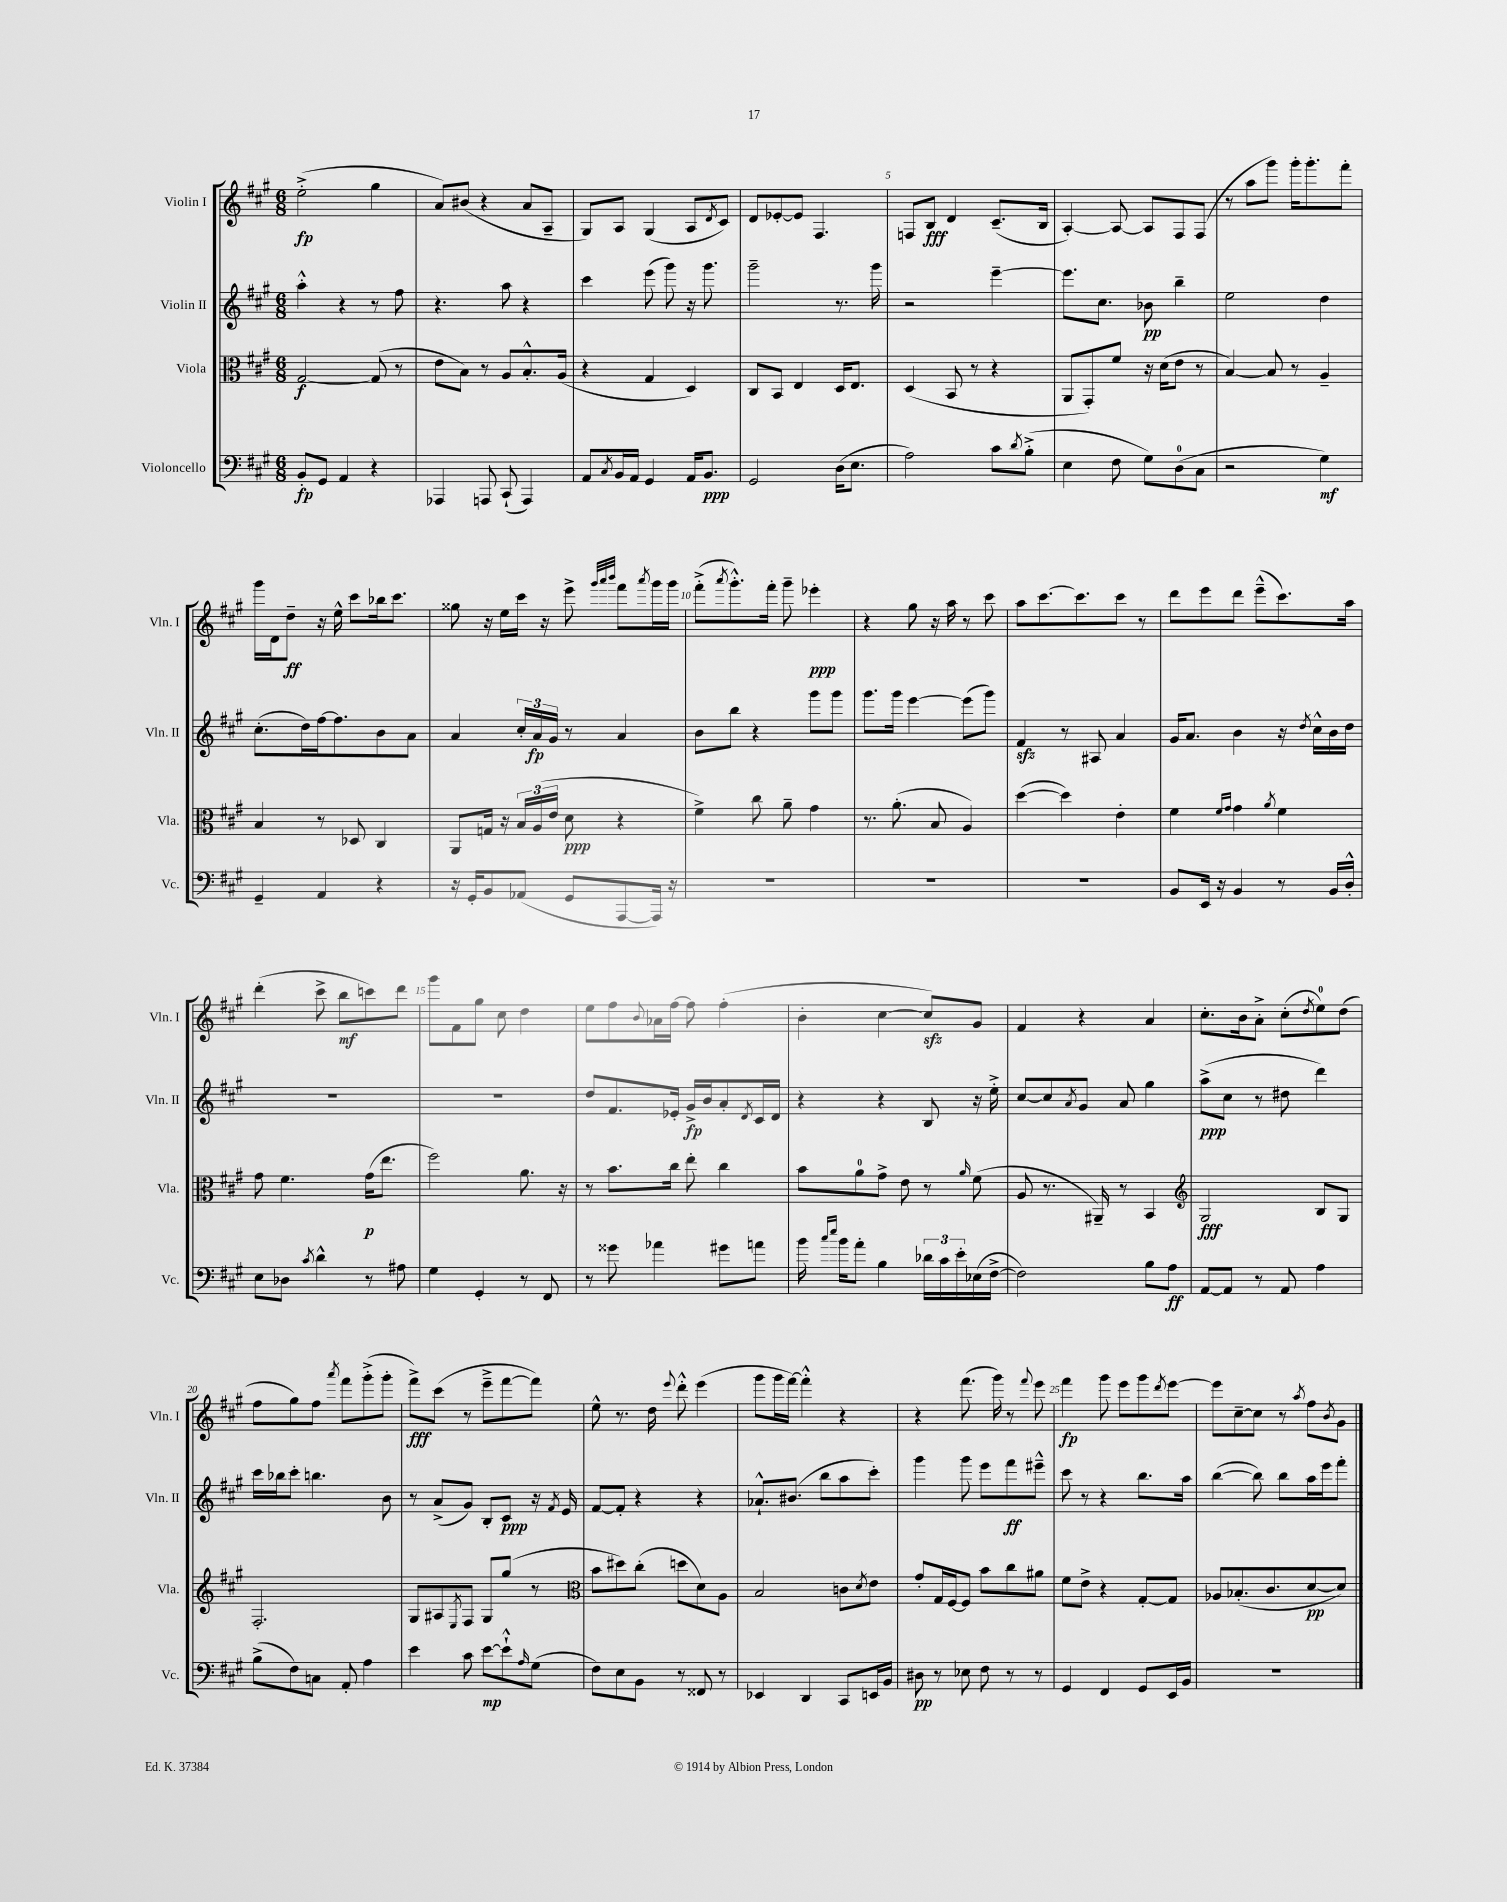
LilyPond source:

<<
\new StaffGroup <<
\new Staff = "s0" \with { instrumentName = "Violin I" shortInstrumentName = "Vln. I" } {
    \clef treble \key a \major \numericTimeSignature \time 6/8
    e''2-.->\fp( gis''4 |
    a'8) bis'8( r4 a'8 a8-- |
    gis8) a8 gis4( a8 \acciaccatura { d'8 } cis'8) |
    d'8 ees'8~-. ees'8 fis4. |
    f8 b8\fff d'4 cis'8.--( b16 |
    a4~-.) a8~ a8 fis8 fis8( |
    r8 a''8 gis'''8) gis'''16-. gis'''8.-. fis'''8-. |
    gis'''16 d'16 d''8--\ff r16 e''16-^ cis'''8 bes''16 cis'''8. |
    gisis''8 r16 e''16 cis'''16 r16 e'''8-> \grace { gis'''32 a'''32 b'''32 } fis'''8 \acciaccatura { a'''8 } gis'''16 gis'''16 |
    fis'''8-.->( \acciaccatura { a'''8 } gis'''8.-.-^) fis'''16-. gis'''8-- ees'''4-.\ppp |
    r4 gis''8 r16 a''16 r8 cis'''8 |
    a''8 cis'''8.~ cis'''8. cis'''8 r8 |
    d'''8 e'''8 d'''8 e'''8---^( cis'''8.) a''16 |
    d'''4-.( cis'''8-> b''8\mf c'''8) d'''8 |
    gis'''8 fis'8 gis''8 cis''8 d''4 |
    e''8 fis''8 \appoggiatura { b'8 } aes'16 fis''16~ fis''8 fis''4-.( |
    b'4-. cis''4~ cis''8\sfz) gis'8 |
    fis'4 r4 a'4 |
    cis''8.-. b'16 a'8-.-> cis''8-.( \acciaccatura { d''8 } e''8-0) d''8( |
    fis''8 gis''8) fis''8 \acciaccatura { a'''8 } fis'''8 gis'''8-.->( gis'''8-. |
    fis'''8->\fff) cis'''8( r8 e'''8---> fis'''8~ fis'''8) |
    e''8-^ r8. d''16 \appoggiatura { e'''8 } d'''8-.-^ e'''4( |
    gis'''8 gis'''16 fis'''16~) fis'''4-.-^ r4 |
    r4 fis'''8.( gis'''16) r8 \appoggiatura { fis'''8 } e'''8 |
    fis'''4\fp gis'''8 e'''8 gis'''8 \acciaccatura { d'''8 } e'''8~ |
    e'''8 cis''8~-- cis''8 r8 \acciaccatura { a''8 } fis''8 \acciaccatura { b'8 } gis'8 \bar "|." |
}
\new Staff = "s1" \with { instrumentName = "Violin II" shortInstrumentName = "Vln. II" } {
    \clef treble \key a \major \numericTimeSignature \time 6/8
    a''4-.-^ r4 r8 fis''8 |
    r4. a''8 r4 |
    cis'''4 e'''8( gis'''8) r16 gis'''8. |
    gis'''2-- r8. gis'''16 |
    r2 e'''4~-- |
    e'''8. cis''8. bes'8\pp b''4-- |
    e''2 d''4 |
    cis''8.-.( d''16) fis''16~ fis''8. b'8 a'8 |
    a'4 \tuplet 3/2 { cis''16-. a'16\fp gis'16 } r8 a'4 |
    b'8 b''8 r4 gis'''8 gis'''8 |
    gis'''8. gis'''16 e'''4~ e'''8( gis'''8) |
    fis'4\sfz r8 ais8 a'4 |
    gis'16 a'8. b'4 r16 \acciaccatura { d''8 } cis''16-^ b'16 d''16 |
    R2. |
    R2. |
    d''8 fis'8. ees'16-. gis'16->\fp b'16 a'8-. \acciaccatura { d'8 } cis'16 d'16 |
    r4 r4 b8 r16 e''16-.-> |
    cis''8~ cis''8 \acciaccatura { a'8 } gis'8 a'8 gis''4 |
    a''8->\ppp( cis''8 r8 dis''8 d'''4) |
    cis'''16 bes''16 cis'''8-. b''4. b'8 |
    r8 a'8->( gis'8) b8-. cis'8\ppp r16 \acciaccatura { fis'8 } e'16 |
    fis'8~ fis'8-. r4 r4 |
    aes'8.-!-^ bis'8.( b''8 a''8 cis'''8-.) |
    gis'''4 gis'''8 e'''8 fis'''8\ff eis'''8---^ |
    cis'''8 r8 r4 b''8. a''16 |
    b''4~( b''8) b''8 a''16 e'''16 fis'''8-. \bar "|." |
}
\new Staff = "s2" \with { instrumentName = "Viola" shortInstrumentName = "Vla." } {
    \clef alto \key a \major \numericTimeSignature \time 6/8
    gis2~\f gis8( r8 |
    e'8 b8) r8 a8 b8.-.-^ a16( |
    r4 gis4 d4) |
    cis8 b,8 e4 d16 e8. |
    d4( b,8 r8 r4 |
    a,8 gis,8-.) fis'8 r16 d'16( e'8 r8 |
    b4~) b8 r8 a4-- |
    b4 r8 des8 cis4 |
    a,8 g16 r16 \tuplet 3/2 { b16 a16( e'16 } d'8\ppp r4 |
    fis'4->) cis''8 a'8-- gis'4 |
    r8. a'8.-.( b8 a4) |
    d''4~( d''4) e'4-. |
    fis'4 \grace { fis'16 gis'16 } gis'4 \acciaccatura { a'8 } fis'4 |
    gis'8 fis'4. gis'16\p( e''8. |
    fis''2) a'8. r16 |
    r8 b'8. cis''16 e''8-. cis''4 |
    b'8 a'8-0 gis'8-> e'8 r8 \grace { a'16 } fis'8( |
    a8 r8. ais,16--) r8 b,4 |
    \clef treble gis2\fff b8 gis8 |
    fis2.-. |
    gis8 ais8 \acciaccatura { e8 } fis8 gis8 gis''8( r8 |
    \clef alto b'8 dis''8) cis''8-.( d''8 d'8) a8 |
    b2 c'8 \acciaccatura { d'8 } e'8 |
    gis'8-. gis16 fis16~ fis8 b'8 cis''8 ais'8 |
    fis'8 e'8-> r4 gis8~-. gis8 |
    aes8 bes8.-.( cis'8. d'8~\pp d'8) \bar "|." |
}
\new Staff = "s3" \with { instrumentName = "Violoncello" shortInstrumentName = "Vc." } {
    \clef bass \key a \major \numericTimeSignature \time 6/8
    b,8-.\fp gis,8 a,4 r4 |
    aes,,4 a,,8 cis,8-!( a,,4) |
    a,8 \acciaccatura { cis8 } b,16 a,16 gis,4 a,16 b,8.\ppp |
    gis,2 d16( e8. |
    a2) cis'8 \acciaccatura { d'8 } b8-.->( |
    e4 fis8 gis8) d8-0( cis8 |
    r2 gis4\mf) |
    gis,4-- a,4 r4 |
    r16 gis,16-. b,8 aes,8( gis,8 a,,8~ a,,16) r16 |
    R2. |
    R2. |
    R2. |
    b,8 e,16 r16 b,4 r8 b,16 d16-.-^ |
    e8 des8 \acciaccatura { cis'8 } d'4-^ r8 ais8 |
    gis4 gis,4-. r8 fis,8 |
    r8 gisis'8 aes'4 gis'8 a'8 |
    b'16 \grace { cis''16 e''16 } b'16 a'8-. b4 \tuplet 3/2 { des'16 cis'16 e'16-. } ees16( fis16~-> |
    fis2) b8 a8\ff |
    a,8~ a,8 r8 a,8 a4 |
    b8->( fis8) c8 a,8-. a4 |
    e'4 cis'8 e'8~\mp e'8-!-^ \grace { a16 } gis8( |
    fis8) e8 b,8 r8 fisis,8 r8 |
    ees,4 d,4 cis,8 e,16 b,16 |
    dis8\pp r8 ees8 fis8 r8 r8 |
    gis,4 fis,4 gis,8 e,16 b,16 |
    R2. \bar "|." |
}
>>
>>
\layout { \context { \Score \override BarNumber.break-visibility = ##(#f #t #t) barNumberVisibility = #(every-nth-bar-number-visible 5) } }
